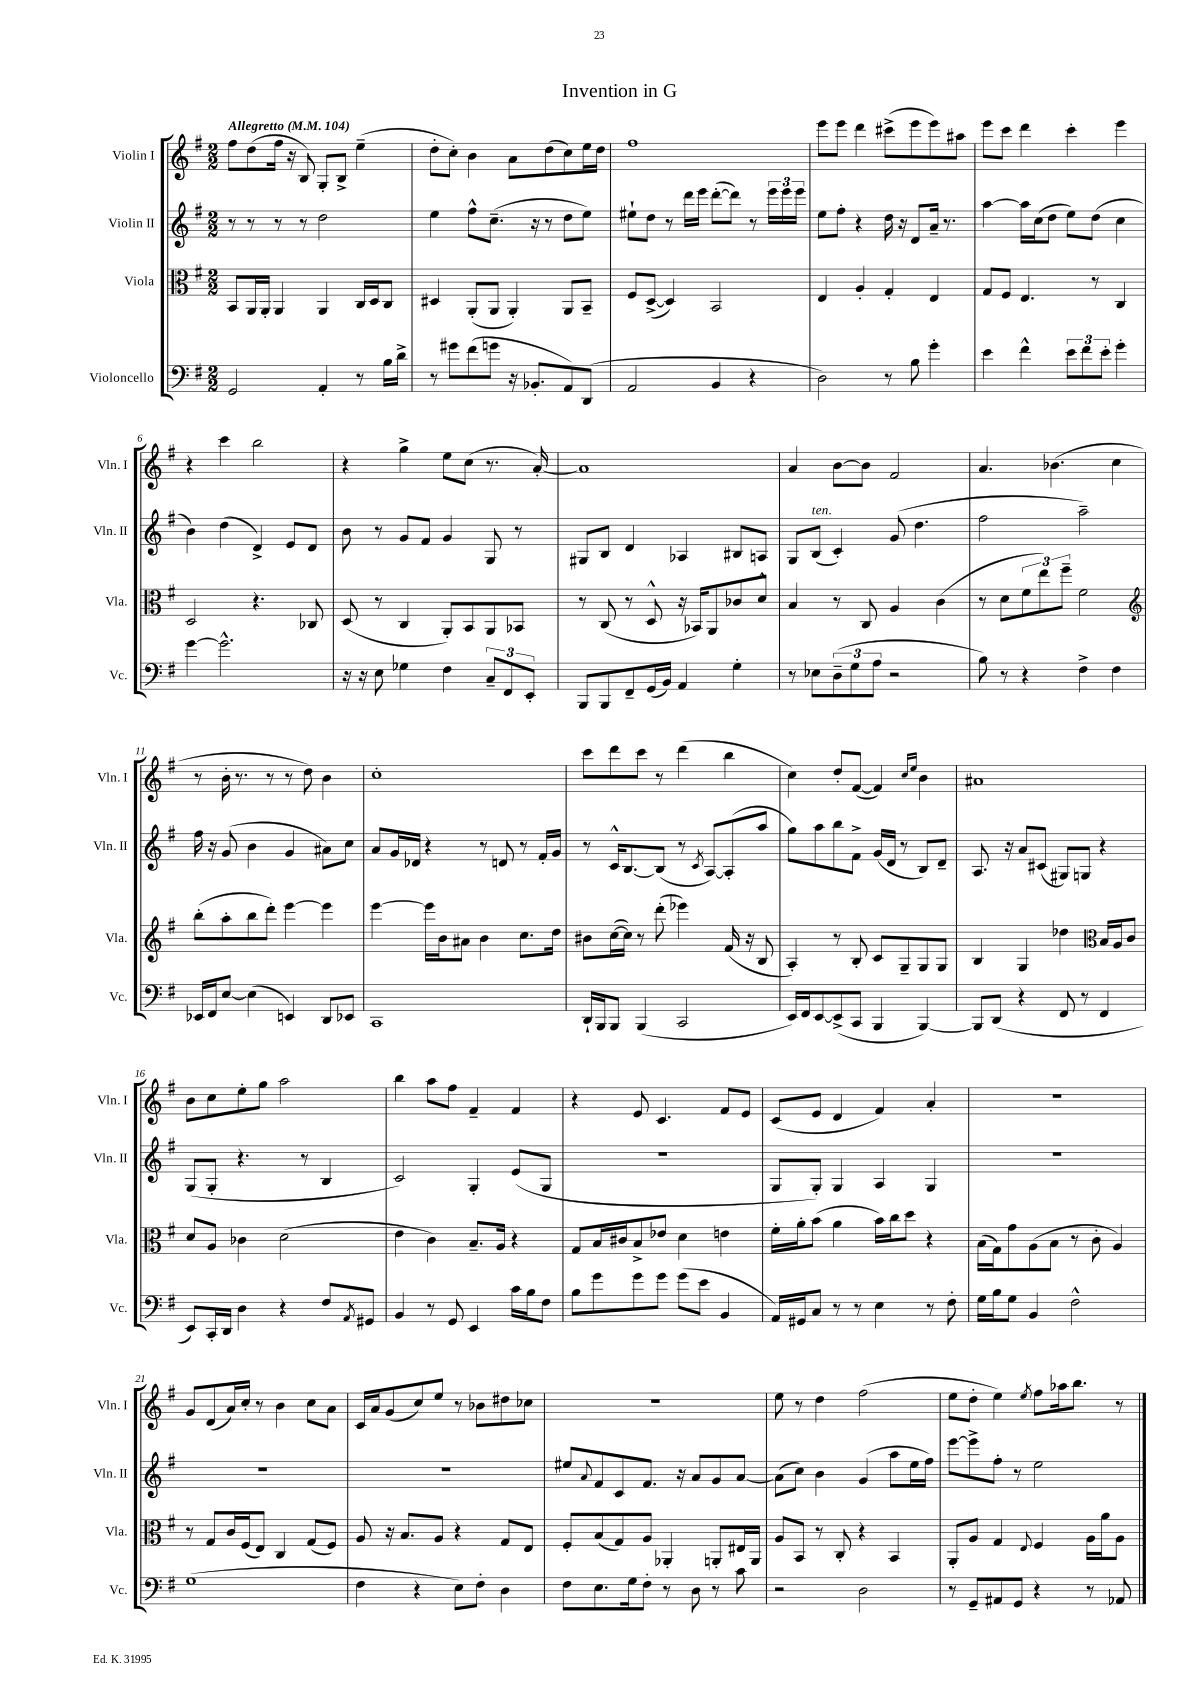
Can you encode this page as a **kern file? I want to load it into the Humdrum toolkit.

**kern	**kern	**kern	**kern
*part4	*part3	*part2	*part1
*staff4	*staff3	*staff2	*staff1
*I"Violoncello	*I"Viola	*I"Violin II	*I"Violin I
*I'Vc.	*I'Vla.	*I'Vln. II	*I'Vln. I
*clefF4	*clefC3	*clefG2	*clefG2
*k[f#]	*k[f#]	*k[f#]	*k[f#]
*M2/2	*M2/2	*M2/2	*M2/2
*MM104	*MM104	*MM104	*MM104
=1	=1	=1	=1
!	!	!	!LO:TX:a:B:t=Allegretto
2GG/	8BB/L	8r	8ff#\L
.	16AA/L	8r	(8dd\
.	16AA'/JJ	.	.
.	4AA/	8r	16ff#\Jk
.	.	.	16r
.	.	8r	8B/)
4AA'/	4AA/	2dd\	8G'/L
.	.	.	8B^/J
8r	16C/LL	.	(4ee~\
.	16D/J	.	.
16B\LL	8C/J	.	.
16d^\JJ	.	.	.
=2	=2	=2	=2
8r	4D#X/	4ee\	8dd'\L
8g#X\L	.	.	8cc'\J)
(8f#\	(8AA'/L	8ff#^^\L	4b\
8gn\J	8AA/J	(8.cc~\J	.
16r	4AA'/)	.	8a\L
8.BB-X'/L	.	16r	.
.	.	8r	(8dd\
8AA/)	8AA/L	8dd\L	8cc\)
(8DD/J	8BB~/J	8ee\J)	16ee\L
.	.	.	16dd\JJ
=3	=3	=3	=3
2AA/	8F#/L	8ee#X`\L	1ff#
.	([8D^/J	8dd\J	.
.	4D/])	8r	.
.	.	16ddd\LL	.
.	.	16eee\JJ	.
4BB/	2BB/	([8ddd'\L	.
.	.	8ddd\J])	.
4r	.	8r	.
.	.	24eee\LL	.
.	.	24eee\	.
.	.	24eee\JJ	.
=4	=4	=4	=4
2D\)	4E/	8ee\L	8eee\L
.	.	8ff#'\J	8eee\J
.	4A'/	4r	4ddd\
8r	4G'/	16dd\	(8ccc#X^\L
.	.	16r	.
8B\	.	8d/L	8eee\
4g'\	4E/	16a~/Jk	8eee\)
.	.	8.r	.
.	.	.	8aa#X\J
=5	=5	=5	=5
4e\	8G/L	[4aa\	8eee\L
.	8F#/J	.	8ccc\J
4f#^^\	4.E/	16aa\LL]	4ddd\
.	.	(16cc\J	.
.	.	8dd\J	.
12e\L	.	8ee\L)	4ccc'\
12f#\	.	.	.
.	8r	(8dd\J	.
12e'\J	.	.	.
4g'\	4C/	4cc\	4eee\
!!LO:LB:g=z
=6	=6	=6	=6
[4g\	2D/	4b\)	4r
2.g^^\]	.	(4dd\	4ccc\
.	4.r	4d^/)	2bb\
.	.	8e/L	.
.	8C-X/	8d/J	.
=7	=7	=7	=7
16r	(8D/	8b\	4r
16r	.	.	.
8E\	8r	8r	.
4G-X\	4C/	8g/L	4gg^\
.	.	8f#/J	.
4F#\	8AA'/L)	4g/	8ee\L
.	8BB/	.	(8cc\J
12C~/L	8AA/	8G/	8.r
12FF#/	.	.	.
.	8BB-X/J	8r	.
12EE'/J	.	.	.
.	.	.	[16a'/)
=8	=8	=8	=8
8BBB/L	8r	8G#X/L	1a]
8BBB/	(8C/	8B/J	.
8FF#~/	8r	4d/	.
(16GG/L	8D^^/	.	.
16BB/JJ)	.	.	.
4AA/	16r	4A-X/	.
.	16BB-X/KL)	.	.
.	8AA/	.	.
4G'\	8c-X/	8B#X/L	.
.	8d^^/J	8An/J	.
=9	=9	=9	=9
8r	4B/	8G/L	4a/
!	!	!LO:TX:a:i:t=ten.	!
8E-X\L	.	(8B/J	.
(12D~\	8r	4c'/)	[8b\L
12G\	.	.	.
.	8C/	.	8b\J]
12A\J	.	.	.
2r	4A/	(8g/	2f#/
.	.	4.dd\	.
.	(4c\	.	.
=10	=10	=10	=10
8B\)	8r	2ff#\	4.a/
8r	8d\L	.	.
4r	12f#\	.	.
.	12ee\)	.	.
.	.	.	(4.b-X\
.	12ff#~\J	.	.
4F#^\	2f#\	2aa~\)	.
4F#\	.	.	4cc\
!!LO:LB:g=z
=11	=11	=11	=11
*	*clefG2	*	*
16EE-X/LL	(8bb'\L	16ff#\	8r
16FF#/J	.	16r	.
[8E/J	8aa'\	(8g/	16b'\
.	.	.	8.r
(4E\]	8bb\	4b\	.
.	8ddd'\J)	.	8r
4EEn/)	[4eee\	4g/	8r
.	.	.	8dd\)
8DD/L	4eee\]	8a#X\L)	4b\
8EE-X/J	.	8cc\J	.
=12	=12	=12	=12
1CC	[4eee\	8a/L	1cc'
.	.	16g/L	.
.	.	16d-X/JJ	.
.	16eee\LL]	4r	.
.	16b\J	.	.
.	8a#X\J	.	.
.	4b\	8r	.
.	.	8dn/	.
.	8.cc\L	8r	.
.	.	16f#'/LL	.
.	16dd\Jk	16g/JJ	.
=13	=13	=13	=13
16DD`/LL	8b#X\L	8r	8ccc\L
16BBB/J	.	.	.
8BBB/J	([16cc\L	16c^^/KL	8ddd\
.	16cc\JJ])	[8.B/	.
(4BBB/	8r	.	8ccc\J
.	(8ddd'\	(8B/J]	8r
2CC/	4eee-X\)	8r	(4ddd\
.	.	8qc/	.
.	.	[8A/L)	.
.	(16f#/	(8A'/]	4bb\
.	16r	.	.
.	8B/	8aa/J	.
=14	=14	=14	=14
16EE/LL)	4A'/)	8gg\L)	4cc\)
16FF#/J	.	.	.
[8EE/	.	8aa\	.
(8EE^/]	8r	8bb\	8dd'/L
8CC/J	8B'/	8f#^\J	([8f#/J
4BBB/	8c/L	(16g/LL	4f#/])
.	.	16d/JJ	.
.	8G~/	8r	.
.	.	.	16qqcc/LL
.	.	.	16qqee/JJ
[4BBB/)	8G/	8B/L)	4b\
.	8G/J	8d~/J	.
=15	=15	=15	=15
8BBB/L]	4B/	8.A/	1a#X
(8DD/J	.	.	.
.	.	16r	.
4r	4G/	8a/L	.
.	.	(8c#X/J	.
8FF#/	4dd-X\	8G#X/L)	.
8r	.	8Gn/J	.
*	*clefC3	*	*
4FF#/	16B/LL	4r	.
.	16A/J	.	.
.	8c/J	.	.
!!LO:LB:g=z
=16	=16	=16	=16
8EE/L)	8d/L	(8G/L	8b\L
16CC'/L	8A/J	8G'/J	8cc\
16DD/JJ	.	.	.
4D\	4c-X\	4.r	8ee'\
.	.	.	8gg\J
4r	(2d\	.	2aa\
.	.	8r	.
8F#/L	.	4B/	.
8qAA/	.	.	.
8GG#X/J	.	.	.
=17	=17	=17	=17
4BB/	4e\	2c/)	4bb\
8r	4c\)	.	8aa\L
8GG/	.	.	8ff#\J
4EE/	8.B~/L	4G'/	4f#~/
.	16A/Jk	.	.
16c\LL	4r	(8e/L	4f#/
16B\J	.	.	.
8F#\J	.	8G/J	.
=18	=18	=18	=18
8B\L	8G/L	1r	4r
8g\	16B/L	.	.
.	16c#X/J	.	.
8g\	8B^/	.	8e/
8g\J	8e-X/J	.	4.c/
(8g\L	4d\	.	.
8e\J	.	.	.
4BB/	4en\	.	8f#/L
.	.	.	8e/J
=19	=19	=19	=19
16AA/LL)	16f#'\LL	8G/L	(8c/L
16GG#X/J	16a'\J	.	.
8C/J	(8b\J	8G'/J)	8e/J
8r	4a\	4G/	4d/
8r	.	.	.
4E\	16b\LL)	4A/	4f#/)
.	16cc\J	.	.
.	8dd\J	.	.
8r	4r	4G/	4a'/
8F#'\	.	.	.
=20	=20	=20	=20
16G\LL	(16B\LL	1r	1r
16B\J	16G\J)	.	.
8G\J	8g\	.	.
4BB/	(8A\	.	.
.	8B\J	.	.
2F#^^\	8r	.	.
.	8c'\	.	.
.	4A/)	.	.
!!LO:LB:g=z
=21	=21	=21	=21
(1G	8r	1r	8g/L
.	8G/L	.	(8d/
.	16c/L	.	16a/L)
.	(16F#/J	.	16cc'/JJ
.	8E/J)	.	8r
.	4C/	.	4b\
.	(8G/L	.	8cc\L
.	8F#/J)	.	8a\J
=22	=22	=22	=22
4F#\	8A/	1r	16c/LL
.	.	.	16a/J
.	16r	.	(8g/
.	8.B/L	.	.
4r	.	.	8cc/)
.	8A/J	.	8ee/J
8E\L)	4r	.	8r
8F#'\J	.	.	8b-X\L
4D\	8G/L	.	8dd#X\
.	8E/J	.	8cc-X\J
=23	=23	=23	=23
8F#\L	8F#'/L	8ee#X/L	1r
.	.	8qqa/	.
8.E\	(8B/	8f#/	.
.	8G/)	8c/	.
16G\k	.	.	.
8F#'\J	8A/J	8.f#/J	.
8r	4AA-X'/	.	.
.	.	16r	.
8D\	.	8a/L	.
8r	8AAn'/L	8g/	.
8c\	16E#X/L	[8a/J	.
.	16AA/JJ	.	.
=24	=24	=24	=24
2r	8A/L	(8a\L]	8ee\
.	8BB/J	8cc\J)	8r
.	8r	4b\	4dd\
.	8C'/	.	.
2D\	4r	(4g/	(2ff#\
.	4BB/	8aa\L	.
.	.	16ee\L	.
.	.	16ff#\JJ)	.
=25	=25	=25	=25
8r	8AA'/L	[8eee\L	8ee\L
8GG~/L	8A/J	8eee^\]	8dd'\J
8AA#X/	4G/	8ff#'\J	4ee\)
8GG/J	.	8r	.
.	8qqE/	.	8qee/
4r	4F#/	2ee\	8ff#\L
.	.	.	16aa-X\k
.	.	.	8.bb\J
8r	16A\LL	.	.
.	16a\J	.	.
8AA-X/	8A\J	.	8r
==	==	==	==
*-	*-	*-	*-
